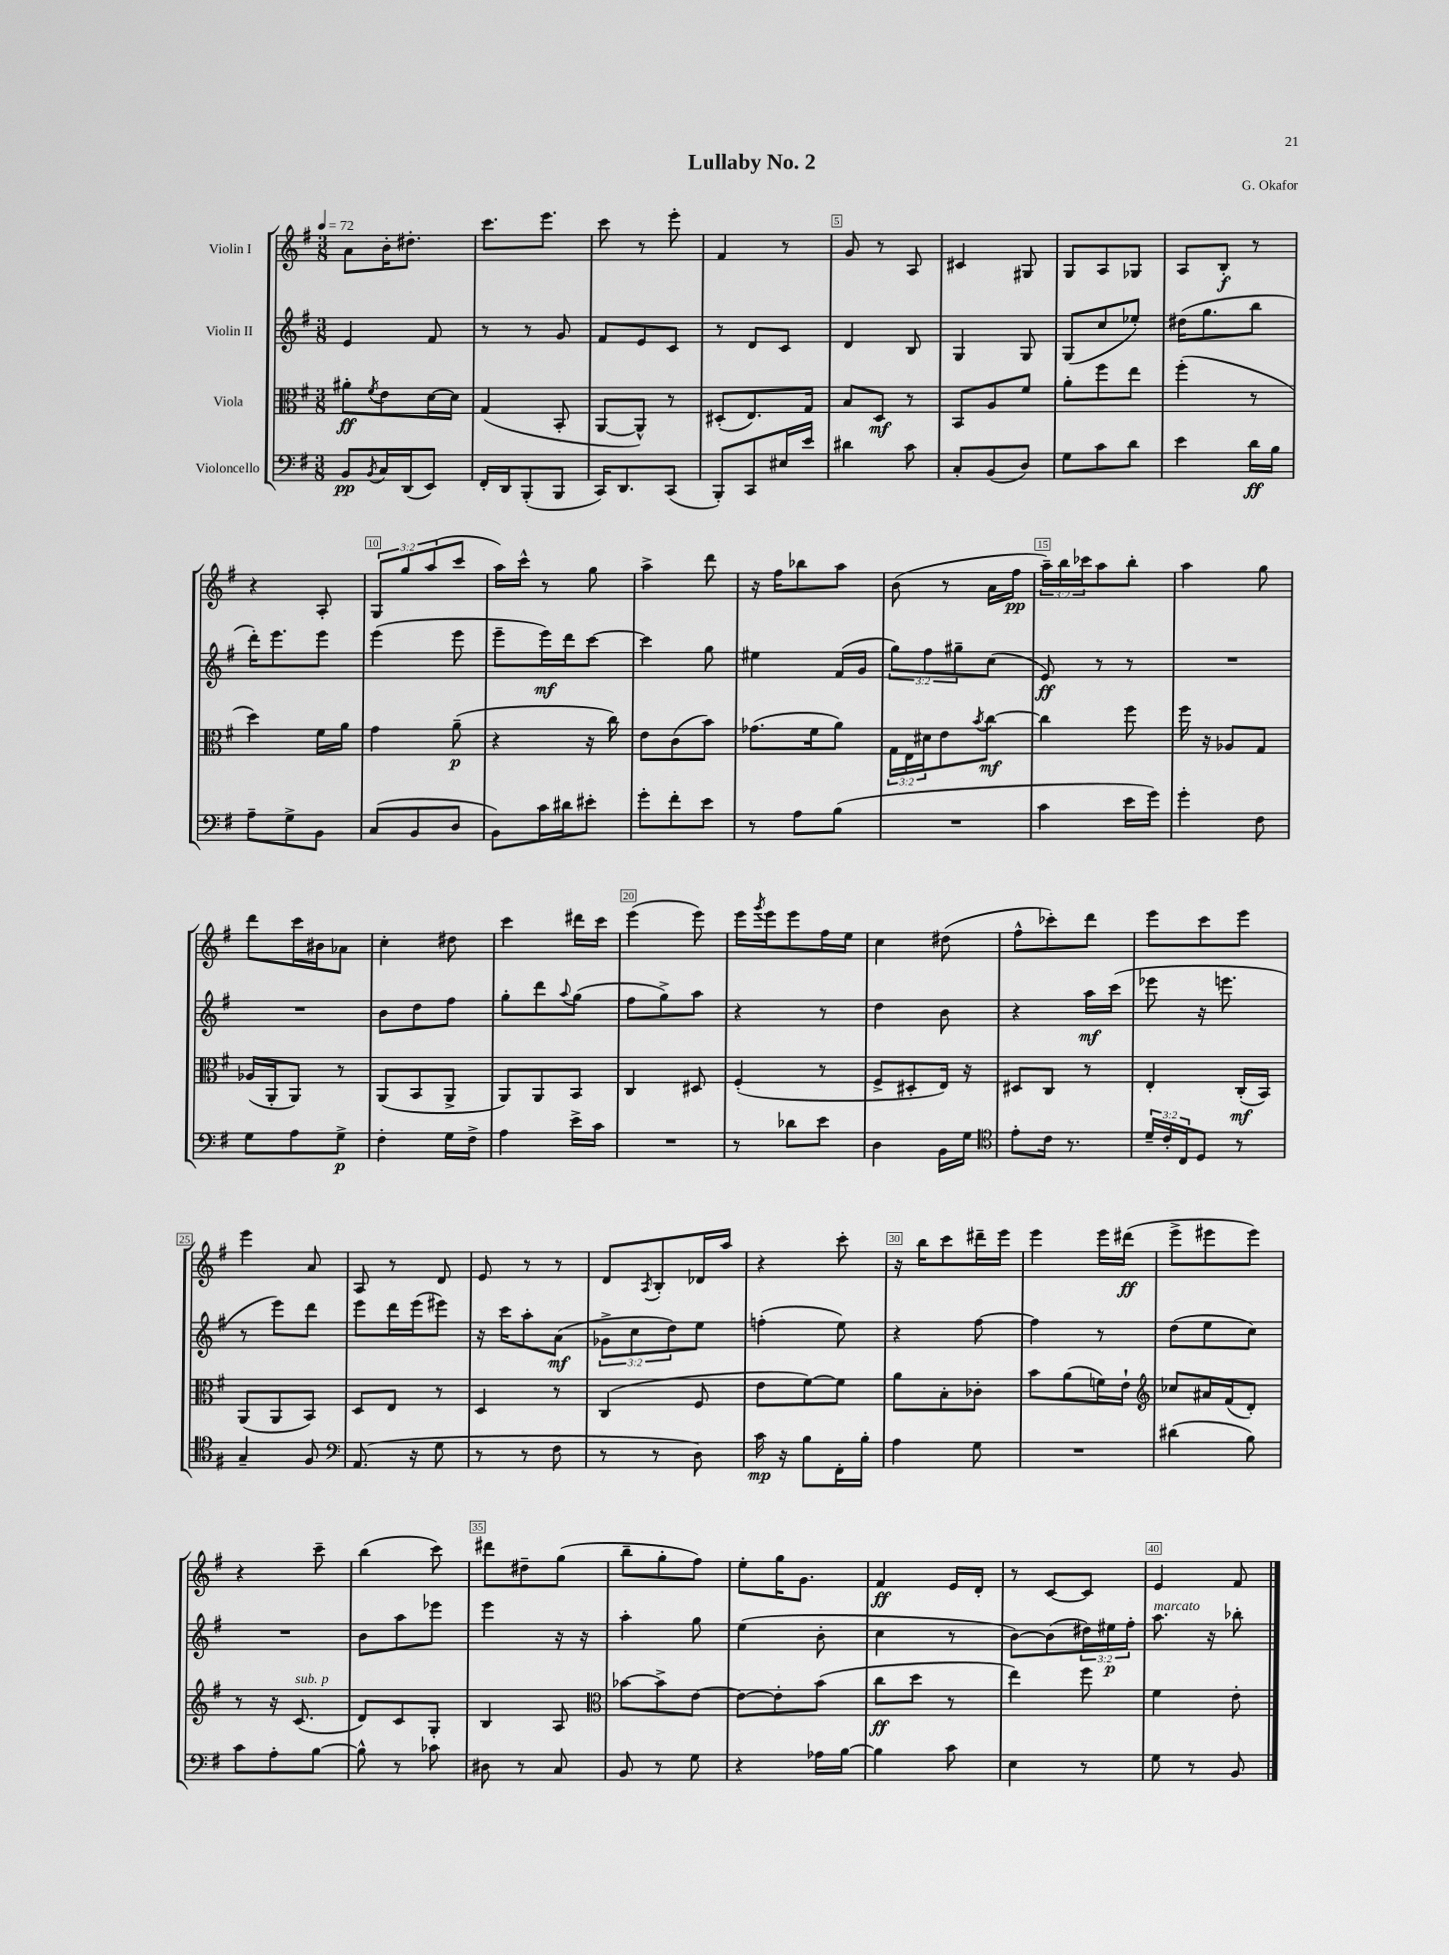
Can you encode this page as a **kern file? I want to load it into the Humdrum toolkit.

**kern	**kern	**kern	**kern
*staff4	*staff3	*staff2	*staff1
*clefF4	*clefC3	*clefG2	*clefG2
*k[f#]	*k[f#]	*k[f#]	*k[f#]
*M3/8	*M3/8	*M3/8	*M3/8
*MM72	*MM72	*MM72	*MM72
8BB	8a#'	4e	8a
8qBB	8qf#	.	.
16C	8e	.	16b'
(16DD	.	.	8.dd#'
8EE)	[16d	8f#	.
.	16d]	.	.
=	=	=	=
16FF#'	(4G	8r	8.ccc
16DD	.	.	.
(8BBB'	.	8r	.
.	.	.	8.eee
8BBB	8BB'	8g	.
=	=	=	=
16CC)	[8AA	8f#	8ccc
8.DD	.	.	.
.	8AA^^])	8e	8r
(8CC	8r	8c	8eee'
=	=	=	=
8BBB')	(8D#'	8r	4f#
8CC	8.E)	8d	.
16E#	.	8c	8r
16e	16G	.	.
=	=	=	=
4d#	8B	4d	8g
.	8D	.	8r
8c	8r	8B	8A
=	=	=	=
8C'	8BB	4G	4c#
(8BB	8A	.	.
8D)	8f#	8G	8G#
=	=	=	=
8G	8a'	(8G	8G
8c	8ff#	8cc	8A
8d	8ee	8ee-')	8G-
=	=	=	=
4e	(4ff#'	(16dd#	8A
.	.	8.gg	.
.	.	.	8B'
16d	8r	8bb	8r
16B	.	.	.
=	=	=	=
8A~	4dd)	16ddd')	4r
.	.	8.eee	.
8G^	.	.	.
8BB	16f#	8eee	8A'
.	16a	.	.
=	=	=	=
(8C	4g	(4eee	12G
.	.	.	12gg
8BB	.	.	.
.	.	.	(12aa
8D	(8a~	8eee	8ccc
=	=	=	=
8BB)	4r	8eee~	16aa)
.	.	.	16ccc^^
16c	.	16eee)	8r
16d#	.	16ddd	.
8e#'	16r	[8ccc	8gg
.	16cc)	.	.
=	=	=	=
8g'	8e	4ccc]	4aa^
8f#'	(8c	.	.
8e	8b)	8gg	8ddd
=	=	=	=
8r	(8.g-	4ee#	16r
.	.	.	16ff#
8A	.	.	8bb-
.	16f#	.	.
(8B	8a)	(16f#	8aa
.	.	16g	.
=	=	=	=
4.r	24G	12gg)	(8b
.	24E	.	.
.	24d#	12ff#	.
.	8e	.	8r
.	.	12gg#~	.
.	8qb	.	.
.	[8cc	(8cc	16a
.	.	.	16ff#
=	=	=	=
4c	4cc]	8e)	24aa~)
.	.	.	24bb
.	.	.	24ccc-
.	.	8r	8aa
16e	8ff#	8r	8bb'
16g)	.	.	.
=	=	=	=
4g'	16ff#	4.r	4aa
.	16r	.	.
.	8A-	.	.
8F#	8G	.	8gg
=	=	=	=
8G	(16A-	4.r	8ddd
.	16AA'	.	.
8A	8AA)	.	16ccc
.	.	.	16b#
8G^	8r	.	8a-
=	=	=	=
4F#'	(8AA	8b	4cc'
.	8BB	8dd	.
16G	8AA^	8ff#	8dd#
16F#^	.	.	.
=	=	=	=
4A	8AA)	8gg'	4ccc
.	8AA	8ddd	.
.	.	8qqaa	.
16e^	8BB	(8gg	16ddd#
16c	.	.	16ccc
=	=	=	=
4.r	4C	8ff#	(4eee
.	.	8gg^)	.
.	8D#	8aa	8eee)
=	=	=	=
8r	(4F#'	4r	16eee
.	.	.	8qggg
.	.	.	16eee
8d-	.	.	8eee
8e	8r	8r	16ff#
.	.	.	16ee
=	=	=	=
4D	8F#^	4dd	4cc
.	8D#'	.	.
16BB	16E)	8b	(8dd#
16G	16r	.	.
=	=	=	=
*clefC4	*	*	*
8e'	8D#	4r	8ff#^^
16c	8C	.	8ccc-')
8.r	.	.	.
.	8r	16aa	8ddd
.	.	(16ccc	.
=	=	=	=
24d~	4E'	8eee-	8eee
24c'	.	.	.
24C	.	.	.
8D	.	16r	8ccc
.	.	8.eee	.
8r	(16C'	.	8eee
.	16BB)	.	.
=	=	=	=
4G~	(8AA	8r	4eee
.	8AA	8eee)	.
8F#	8BB)	8ddd	8a
=	=	=	=
*clefF4	*	*	*
(8.AA	8D	8eee	8A
.	8E	16ddd	8r
16r	.	(16eee	.
8G	8r	8eee#)	8d
=	=	=	=
8r	4D	16r	8e
.	.	16ccc	.
8r	.	8aa'	8r
8F#	8r	(8a	8r
=	=	=	=
8r	(4C	12g-^	8d
.	.	12cc	.
.	.	.	8qA
8r	.	.	8B'
.	.	12dd)	.
8D)	8F#	8ee	16d-
.	.	.	16aa
=	=	=	=
16c	8e	(4ff'	4r
16r	.	.	.
8B	[8f#)	.	.
16FF#'	8f#]	8ee)	8ccc'
16B'	.	.	.
=	=	=	=
4A	8a	4r	16r
.	.	.	16bb
.	8B'	.	8ccc
8G	8c-'	[8ff#	16ddd#~
.	.	.	16eee
=	=	=	=
4.r	8b	4ff#]	4eee
.	(8a	.	.
.	16f)	8r	16eee
.	16e`	.	(16ddd#
=	=	=	=
*	*clefG2	*	*
(4d#	8cc-	(8dd	8eee^
.	16a#	8ee	8eee#
.	(16f#	.	.
8B)	8d')	8cc)	8eee#)
=	=	=	=
8c	8r	4.r	4r
8A'	16r	.	.
.	(8.c	.	.
[8B	.	.	8ccc~
=	=	=	=
8B^^]	8d)	8b	(4bb
8r	8c	8aa	.
8c-	8G'	8eee-	8ccc)
=	=	=	=
8D#	4B	4eee	8ddd#
8r	.	.	8dd#~
8C	8A	16r	(8gg
.	.	16r	.
=	=	=	=
*	*clefC3	*	*
8BB	[8b-	4aa'	8bb~
8r	8b-^]	.	8gg'
8G	[8e	8gg	8ff#)
=	=	=	=
4r	8e_	(4ee	8ee'
.	8e']	.	16gg
.	.	.	8.g
16A-	(8b	8b'	.
[16B	.	.	.
=	=	=	=
4B]	8cc	4cc	4f#
.	8dd	.	.
8c	8r	8r	16e
.	.	.	16d'
=	=	=	=
4E	4ee)	[8b)	8r
.	.	(8b]	[8c
8r	8ff#	24dd#)	8c]
.	.	24ee#	.
.	.	24ff#'	.
=	=	=	=
8G	4f#	8.aa	4e
8r	.	.	.
.	.	16r	.
8BB	8e'	8bb-'	8f#
==	==	==	==
*-	*-	*-	*-
